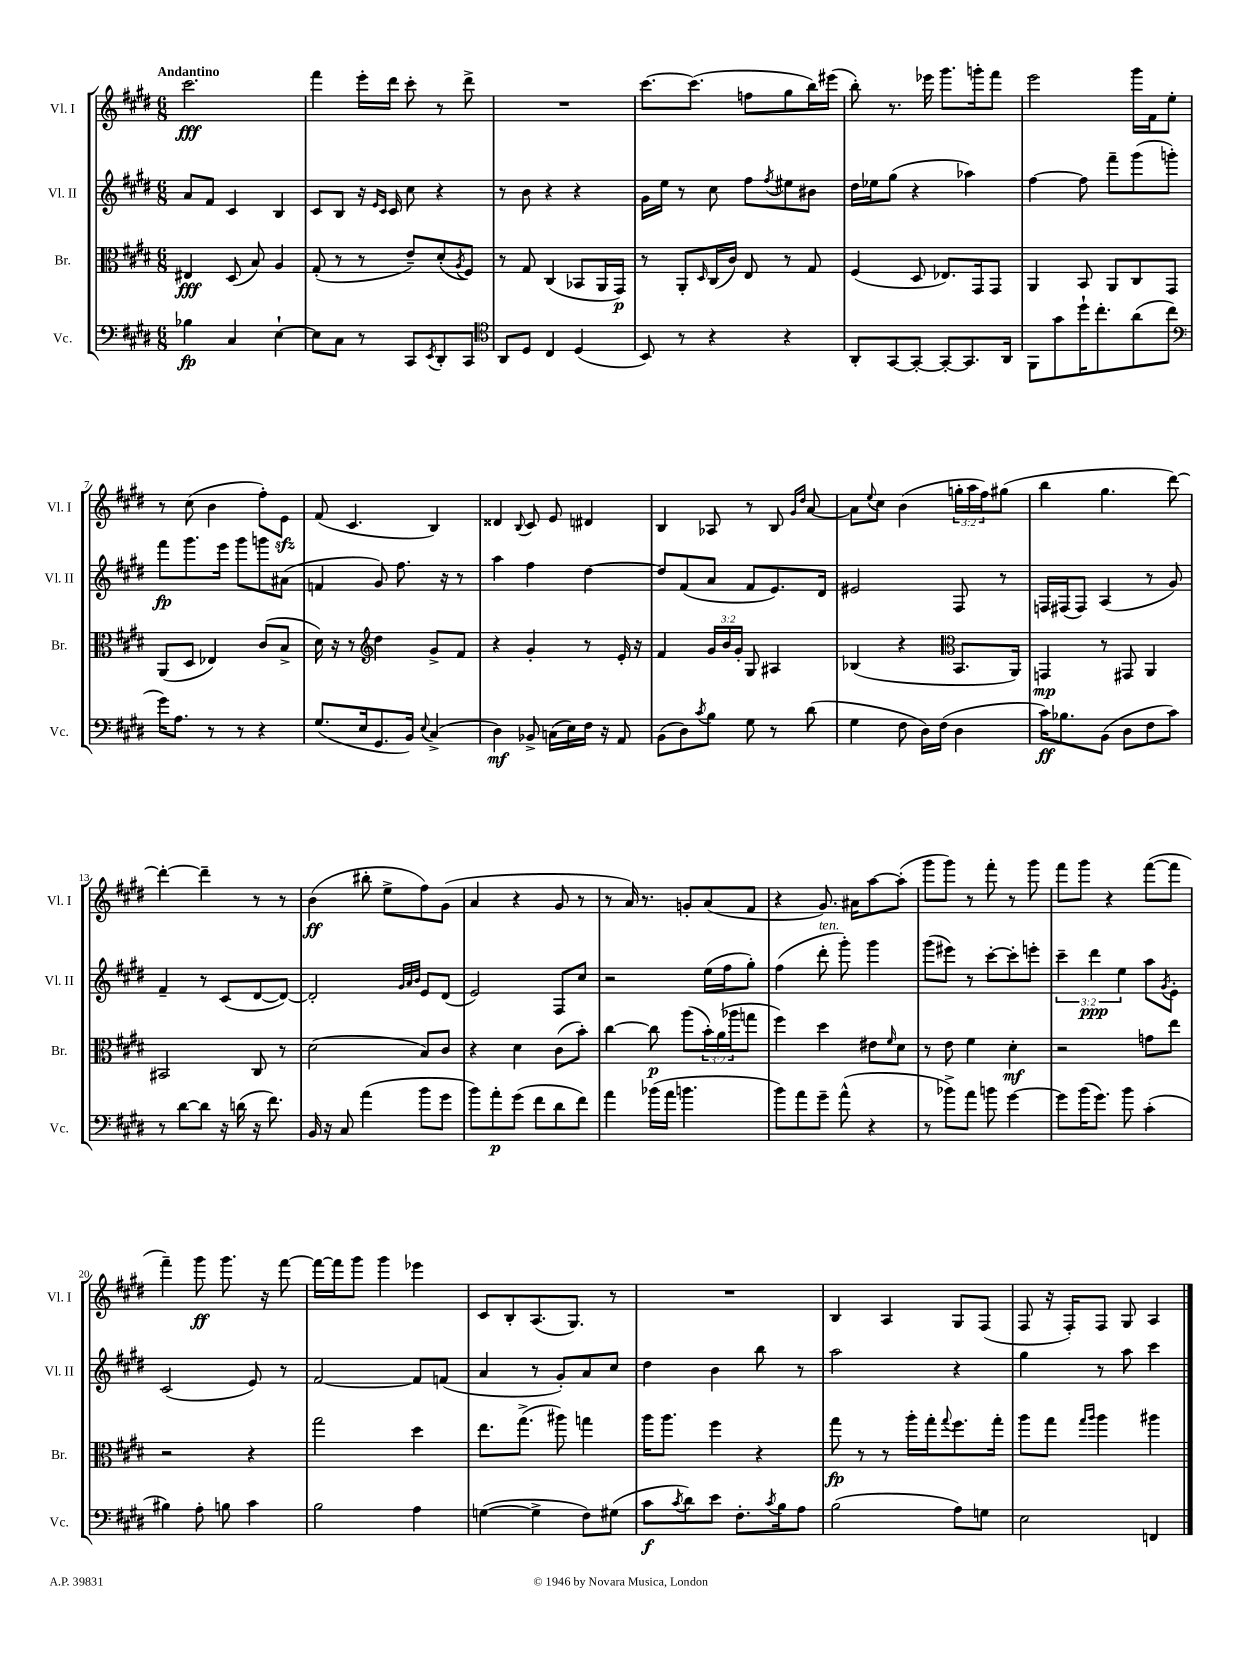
<<
\new StaffGroup <<
\new Staff = "s0" \with { instrumentName = "Vl. I" shortInstrumentName = "Vl. I" } {
    \clef treble \key e \major \numericTimeSignature \time 6/8 \override Staff.TupletNumber.text = #tuplet-number::calc-fraction-text \tempo "Andantino"
    cis'''2.\fff |
    fis'''4 e'''16-. dis'''16 cis'''8-. r8 dis'''8-> |
    R2. |
    cis'''8.~ cis'''8.( f''8 gis''8 b''16) eis'''16( |
    b''8-.) r8. ees'''16 gis'''8. g'''16-. fis'''8 |
    e'''2 gis'''16 fis'16 e''8-. |
    r8 cis''8( b'4 fis''8-.) e'8\sfz |
    fis'8( cis'4. b4) |
    disis'4 \appoggiatura { b8 } cis'8 e'8 dis'4 |
    b4 aes8 r8 b8 \grace { gis'16 dis''16 } a'8~ |
    a'8 \appoggiatura { e''8 } cis''8 b'4( \tuplet 3/2 { g''16-. a''16 fis''16) } gis''8( |
    b''4 gis''4. dis'''8~) |
    dis'''4~-. dis'''4-- r8 r8 |
    b'4\ff( bis''8-. e''8-> fis''8) gis'8( |
    a'4 r4 gis'8 r8 |
    r8 a'16) r8. g'8-. a'8( fis'8 |
    r4 gis'8.) ais'16 a''8~ a''8-.( |
    gis'''8 gis'''8) r8 fis'''8-. r8 gis'''8 |
    fis'''8 gis'''8 r4 fis'''8~( fis'''8 |
    fis'''4--) gis'''8\ff gis'''8. r16 fis'''8~ |
    fis'''16~ fis'''16 gis'''8 gis'''4 ees'''4 |
    cis'8 b8-. a8.( gis8.) r8 |
    R2. |
    b4 a4 gis8 fis8( |
    fis8 r16 fis16-.) fis8 gis8 a4 \bar "|." |
}
\new Staff = "s1" \with { instrumentName = "Vl. II" shortInstrumentName = "Vl. II" } {
    \clef treble \key e \major \numericTimeSignature \time 6/8 \override Staff.TupletNumber.text = #tuplet-number::calc-fraction-text
    a'8 fis'8 cis'4 b4 |
    cis'8 b8 r16 \grace { e'16 cis'16 } cis'16 cis''8 r4 |
    r8 b'8 r4 r4 |
    gis'16 e''16 r8 cis''8 fis''8 \acciaccatura { fis''8 } eis''8 bis'8 |
    dis''16 ees''16 gis''8( r4 aes''4) |
    fis''4~ fis''8 fis'''8-- gis'''8( g'''8-.) |
    fis'''8\fp gis'''8. e'''16 gis'''8 g'''8 ais'8( |
    f'4 gis'8) fis''8. r16 r8 |
    a''4 fis''4 dis''4~ |
    dis''8 fis'8( a'8 fis'8 e'8.) dis'16 |
    eis'2 fis8 r8 |
    f16 fis16( fis8) a4( r8 gis'8) |
    fis'4-- r8 cis'8( dis'8~ dis'8~) |
    dis'2-. \grace { gis'32 a'32 b'32 } e'8 dis'8( |
    e'2) fis8 cis''8 |
    r2 e''16( fis''16 gis''8-.) |
    fis''4( dis'''8-.^\markup { \italic "ten." } gis'''8-.) gis'''4 |
    gis'''8( eis'''8) r8 cis'''8~-. cis'''8-. e'''8-. |
    \tuplet 3/2 { cis'''4-- dis'''4\ppp e''4 } a''8 \acciaccatura { gis'8 } e'8-. |
    cis'2( e'8) r8 |
    fis'2~ fis'8 f'8( |
    a'4 r8 gis'8-.) a'8 cis''8 |
    dis''4 b'4 b''8 r8 |
    a''2 r4 |
    gis''4 r8 a''8 cis'''4 \bar "|." |
}
\new Staff = "s2" \with { instrumentName = "Br." shortInstrumentName = "Br." } {
    \clef alto \key e \major \numericTimeSignature \time 6/8 \override Staff.TupletNumber.text = #tuplet-number::calc-fraction-text
    eis4\fff dis8( b8) a4 |
    gis8-.( r8 r8 e'8--) dis'8-.( \acciaccatura { a8 } fis8) |
    r8 gis8 cis4( bes,8 a,16 gis,16\p) |
    r8 a,8-. \grace { dis16 } cis16( cis'16) e8 r8 gis8 |
    fis4( dis8 ees8.) gis,16 gis,8 |
    a,4 b,8 a,8 cis8 gis,8 |
    a,8( dis8 ees4) cis'8( b8-> |
    dis'16) r16 r8 \clef treble dis''4 gis'8-> fis'8 |
    r4 gis'4-. r8 e'16-. r16 |
    fis'4 \tuplet 3/2 { gis'16 b'16 gis'16-. } gis8 ais4 |
    bes4( r4 \clef alto b,8. a,16) |
    g,4\mp r8 gis,8 a,4 |
    bis,2 cis8 r8 |
    dis'2( b8) cis'8 |
    r4 dis'4 cis'8( b'8-.) |
    cis''4~ cis''8\p a''8( \tuplet 3/2 { b'16-.) a'16( aes''16 } g''8 |
    fis''4) dis''4 eis'8 \grace { fis'16 } dis'8 |
    r8 e'8 fis'4 dis'4-.\mf |
    r2 g'8 e''8 |
    r2 r4 |
    gis''2 dis''4 |
    e''8. gis''8.->( ais''8) g''4 |
    a''16 a''8. fis''4 r4 |
    gis''8\fp r8 r8 a''16-. gis''16-. \appoggiatura { gis''8 } fis''8. gis''16-. |
    a''8 gis''8 \grace { gis''16 a''16 } a''4 ais''4 \bar "|." |
}
\new Staff = "s3" \with { instrumentName = "Vc." shortInstrumentName = "Vc." } {
    \clef bass \key e \major \numericTimeSignature \time 6/8
    bes4\fp cis4 e4~-! |
    e8 cis8 r8 cis,8 \acciaccatura { e,8 } dis,8-. cis,8 |
    \clef tenor a,8 dis8 cis4 dis4( |
    b,8) r8 r4 r4 |
    a,8-. gis,8~ gis,8~-. gis,8~-. gis,8. a,16 |
    fis,8 gis'8 dis''16-! cis''8.-. a'8( cis''8 |
    \clef bass gis'16) a8. r8 r8 r4 |
    gis8.( e16 gis,8. b,16) \appoggiatura { e8 } cis4->( |
    dis4\mf) bes,8-> c16( e16) fis16 r16 a,8 |
    b,8( dis8) \acciaccatura { cis'8 } b8 gis8 r8 dis'8( |
    gis4 fis8 dis16) fis16( dis4 |
    cis'16\ff) bes8. b,8( dis8 fis8 cis'8) |
    r8 dis'8~ dis'8 r16 d'16( r16 fis'8.) |
    b,16 r16 cis8 a'4( b'8 gis'8 |
    b'8) a'8-.\p gis'8( fis'8 dis'8 fis'8) |
    a'4 bes'16( a'16 b'4. |
    b'8) a'8 gis'8-- a'8-^( r4 |
    r8 bes'8->) a'8 b'8 gis'4~ |
    gis'8 b'16( gis'8.) b'8 cis'4-.( |
    bis4) a8-. b8 cis'4 |
    b2 a4 |
    g4~( g4-> fis8) gis8( |
    cis'8\f \acciaccatura { cis'8 } dis'8) e'8 fis8.-. \acciaccatura { cis'8 } b16 a8 |
    b2( a8) g8 |
    e2 f,4 \bar "|." |
}
>>
>>
